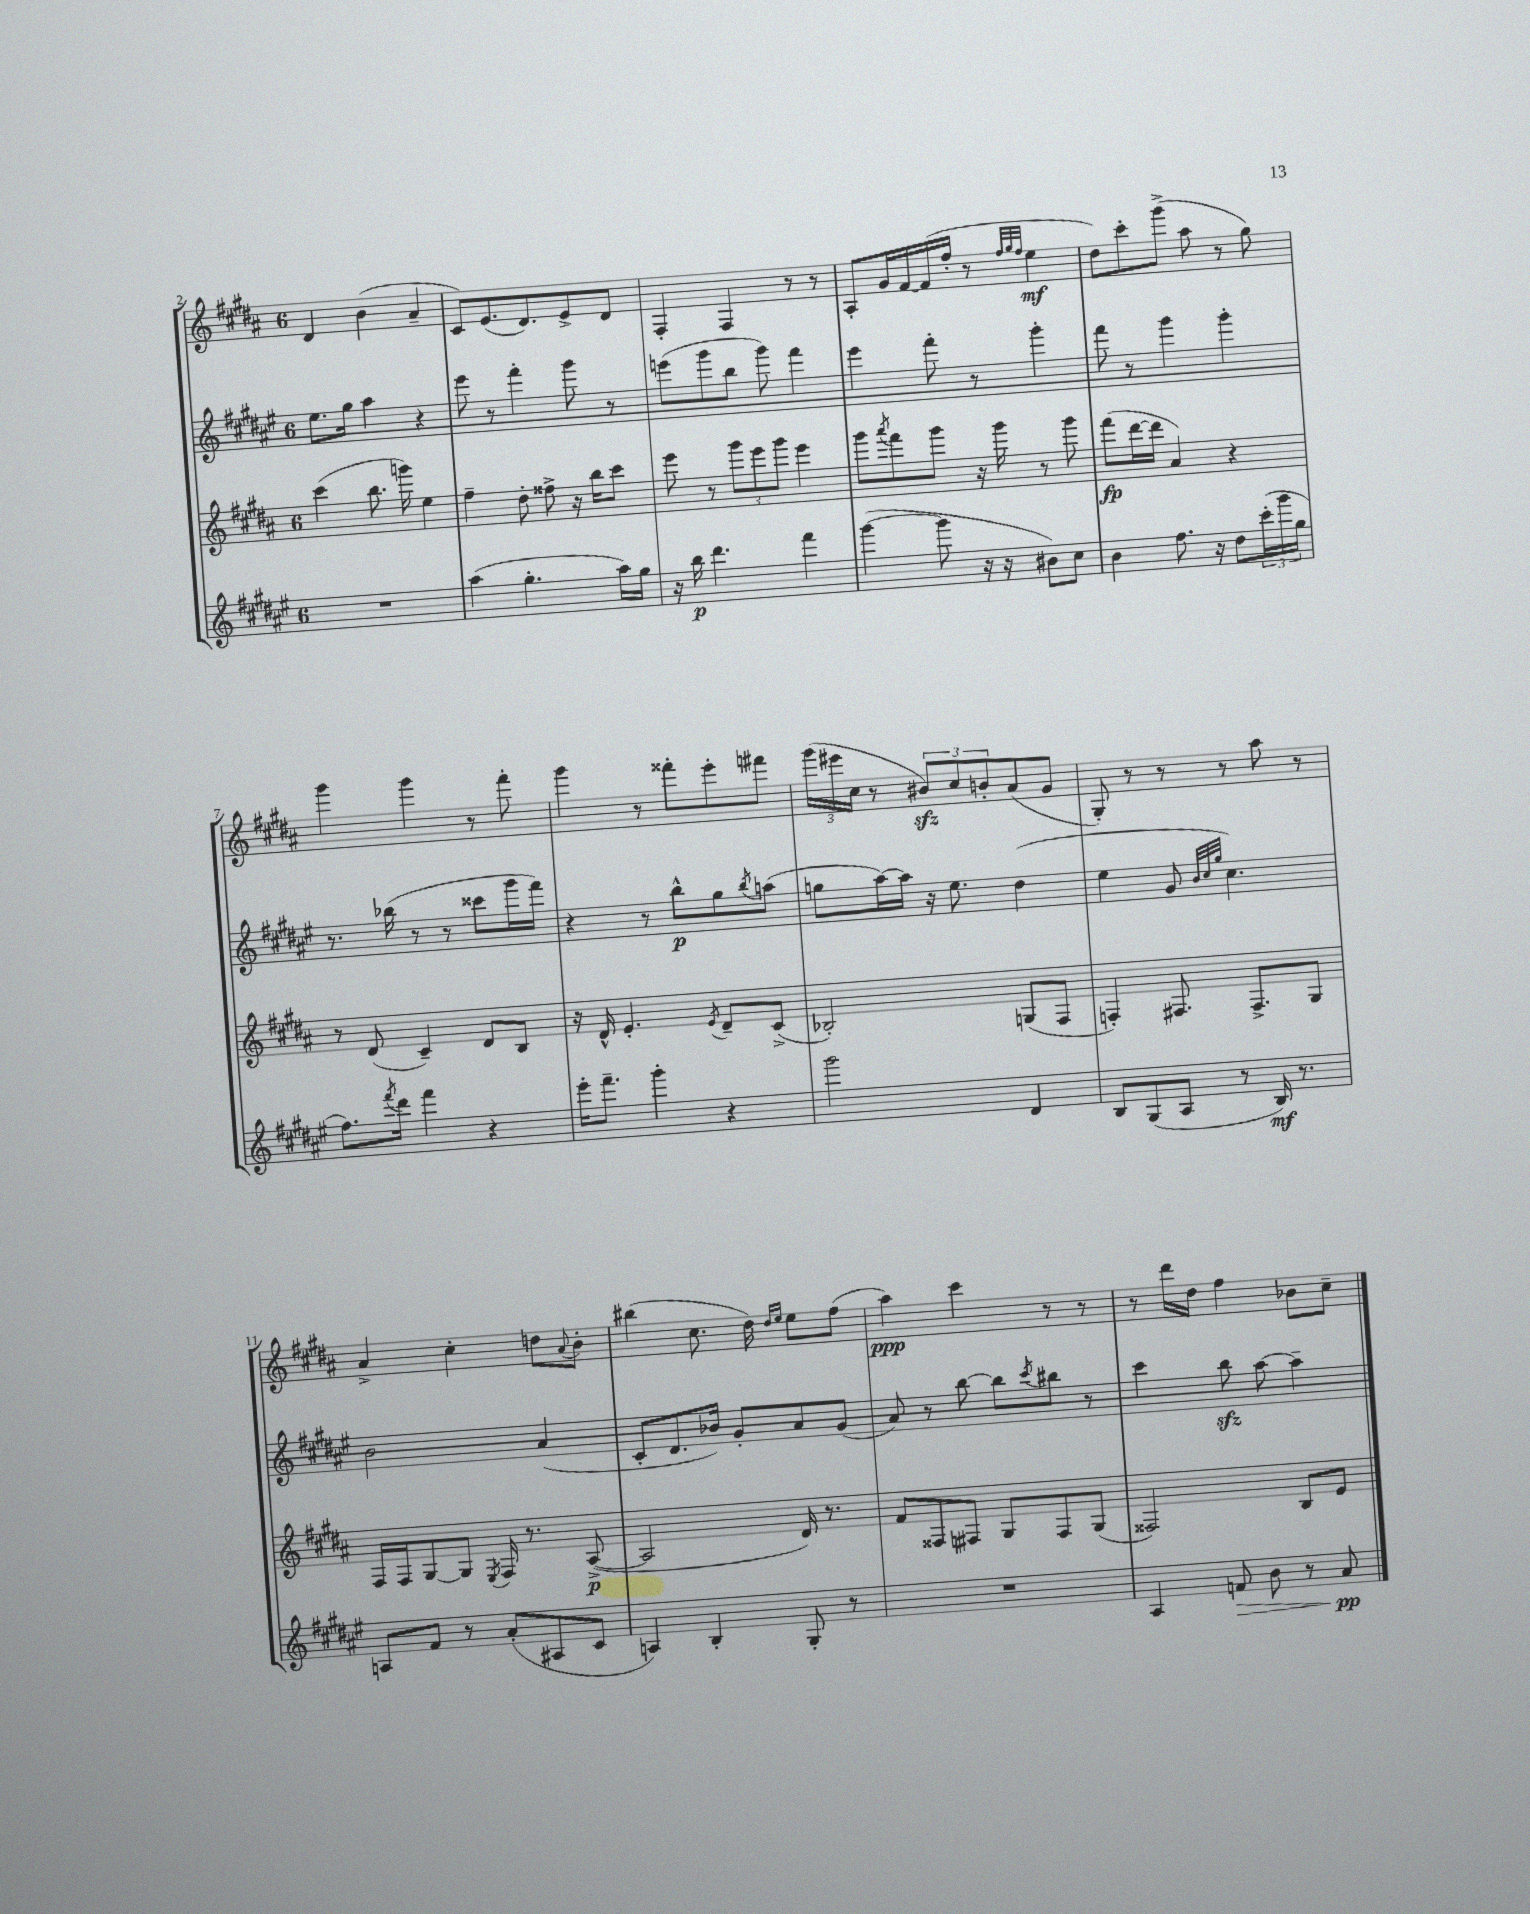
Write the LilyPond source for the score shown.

<<
\new StaffGroup <<
\new Staff = "s0" {
    \clef treble \key b \major \once \override Staff.TimeSignature.style = #'single-digit \time 6/8
    dis'4 b'4( ais'4-- |
    cis'8) e'8.( dis'8.) e'8-> dis'8 |
    fis4-. fis4 r8 r8 |
    ais8-. gis'16 fis'16~ fis'16( fis''16-. r8 \grace { fis''32 gis''32 fis''32 } e''4\mf |
    dis''8) cis'''8-. gis'''8->( ais''8 r8 gis''8) |
    gis'''4 gis'''4 r8 fis'''8-. |
    gis'''4 r8 fisis'''8-. e'''8-. fis'''8 |
    \tuplet 3/2 { gis'''16( eis'''16 cis''16 } r8 \tuplet 3/2 { bis'8\sfz) cis''8 b'8-. } ais'8( gis'8 |
    gis8-.) r8 r8 r8 ais''8 r8 |
    ais'4-> cis''4-. d''8 \appoggiatura { ais'8 } b'8-. |
    bis''4( cis''8. dis''16) \grace { dis''16 e''16 } e''8 fis''8( |
    ais''4\ppp) cis'''4 r8 r8 |
    r8 dis'''16 dis''16 fis''4 bes'8 cis''8-- \bar "|." |
}
\new Staff = "s1" {
    \clef treble \key fis \major \once \override Staff.TimeSignature.style = #'single-digit \time 6/8
    eis''8. gis''16 ais''4 r4 |
    eis'''8 r8 fis'''4-. gis'''8 r8 |
    e'''8( gis'''8 b''8 gis'''8) fis'''4 |
    eis'''4 fis'''8-. r8 gis'''4-. |
    fis'''8 r8 gis'''4 gis'''4-. |
    r8. bes''16( r8 r8 cisis'''8 gis'''16 fis'''16) |
    r4 r8 b''8-^\p gis''8 \acciaccatura { b''8 } a''8( |
    g''8 ais''16~) ais''16 r16 eis''8. dis''4( |
    eis''4 gis'8 \grace { b'32 cis''32 gis''32 } cis''4.) |
    b'2 ais'4( |
    cis'8-. dis'8. bes'16) gis'8-. ais'8 gis'8( |
    ais'8) r8 b''8~ b''8 \acciaccatura { cis'''8 } bis''8 r8 |
    cis'''4 b''8\sfz ais''8~ ais''4-- \bar "|." |
}
\new Staff = "s2" {
    \clef treble \key b \major \once \override Staff.TimeSignature.style = #'single-digit \time 6/8
    cis'''4( b''8. g'''16) e''4 |
    fis''4-- dis''8-. fisis''8-> r16 b''16 cis'''8 |
    e'''8 r8 \tuplet 3/2 { gis'''8 e'''8 gis'''8 } e'''4 |
    gis'''8 \acciaccatura { ais'''8 } fis'''8 gis'''8 r16 gis'''16 r8 gis'''8 |
    fis'''8\fp( dis'''16~ dis'''16 ais'4) r4 |
    r8 dis'8( cis'4--) dis'8 b8 |
    r16 dis'16-^ e'4.-. \acciaccatura { e'8 } dis'8-- cis'8->( |
    bes2-.) g8( fis8 |
    f4-.) fis8. fis8.-> gis8 |
    fis16 fis16 gis8~ gis8 \acciaccatura { e8 } fis16 r8. ais8~->\p( |
    ais2 dis'16) r8. |
    fis'8 fisis8 fis8 gis8 fis8 gis8( |
    fisis2) b8 e'8 \bar "|." |
}
\new Staff = "s3" {
    \clef treble \key fis \major \once \override Staff.TimeSignature.style = #'single-digit \time 6/8
    R2. |
    ais''4( gis''4.-. ais''16) gis''16 |
    r16 b''16\p dis'''4. fis'''4 |
    gis'''4~( gis'''8 r16 r16 bis'8) cis''8 |
    b'4 fis''8. r16 dis''8 \tuplet 3/2 { cis'''16-.( gis'''16 gis''16 } |
    fis''8.) \acciaccatura { fis'''8 } dis'''16 fis'''4 r4 |
    eis'''16-. fis'''8.-- gis'''4-. r4 |
    gis'''2 dis'4 |
    b8 gis8( ais8 r8 b16\mf) r8. |
    a8 fis'8 r8 ais'8-.( ais8 cis'8 |
    a4) b4-. gis8-. r8 |
    R2. |
    ais4 f'8\> b'8 r8 ais'8\pp\! \bar "|." |
}
>>
>>
\layout { \context { \Score currentBarNumber = #2 } }
